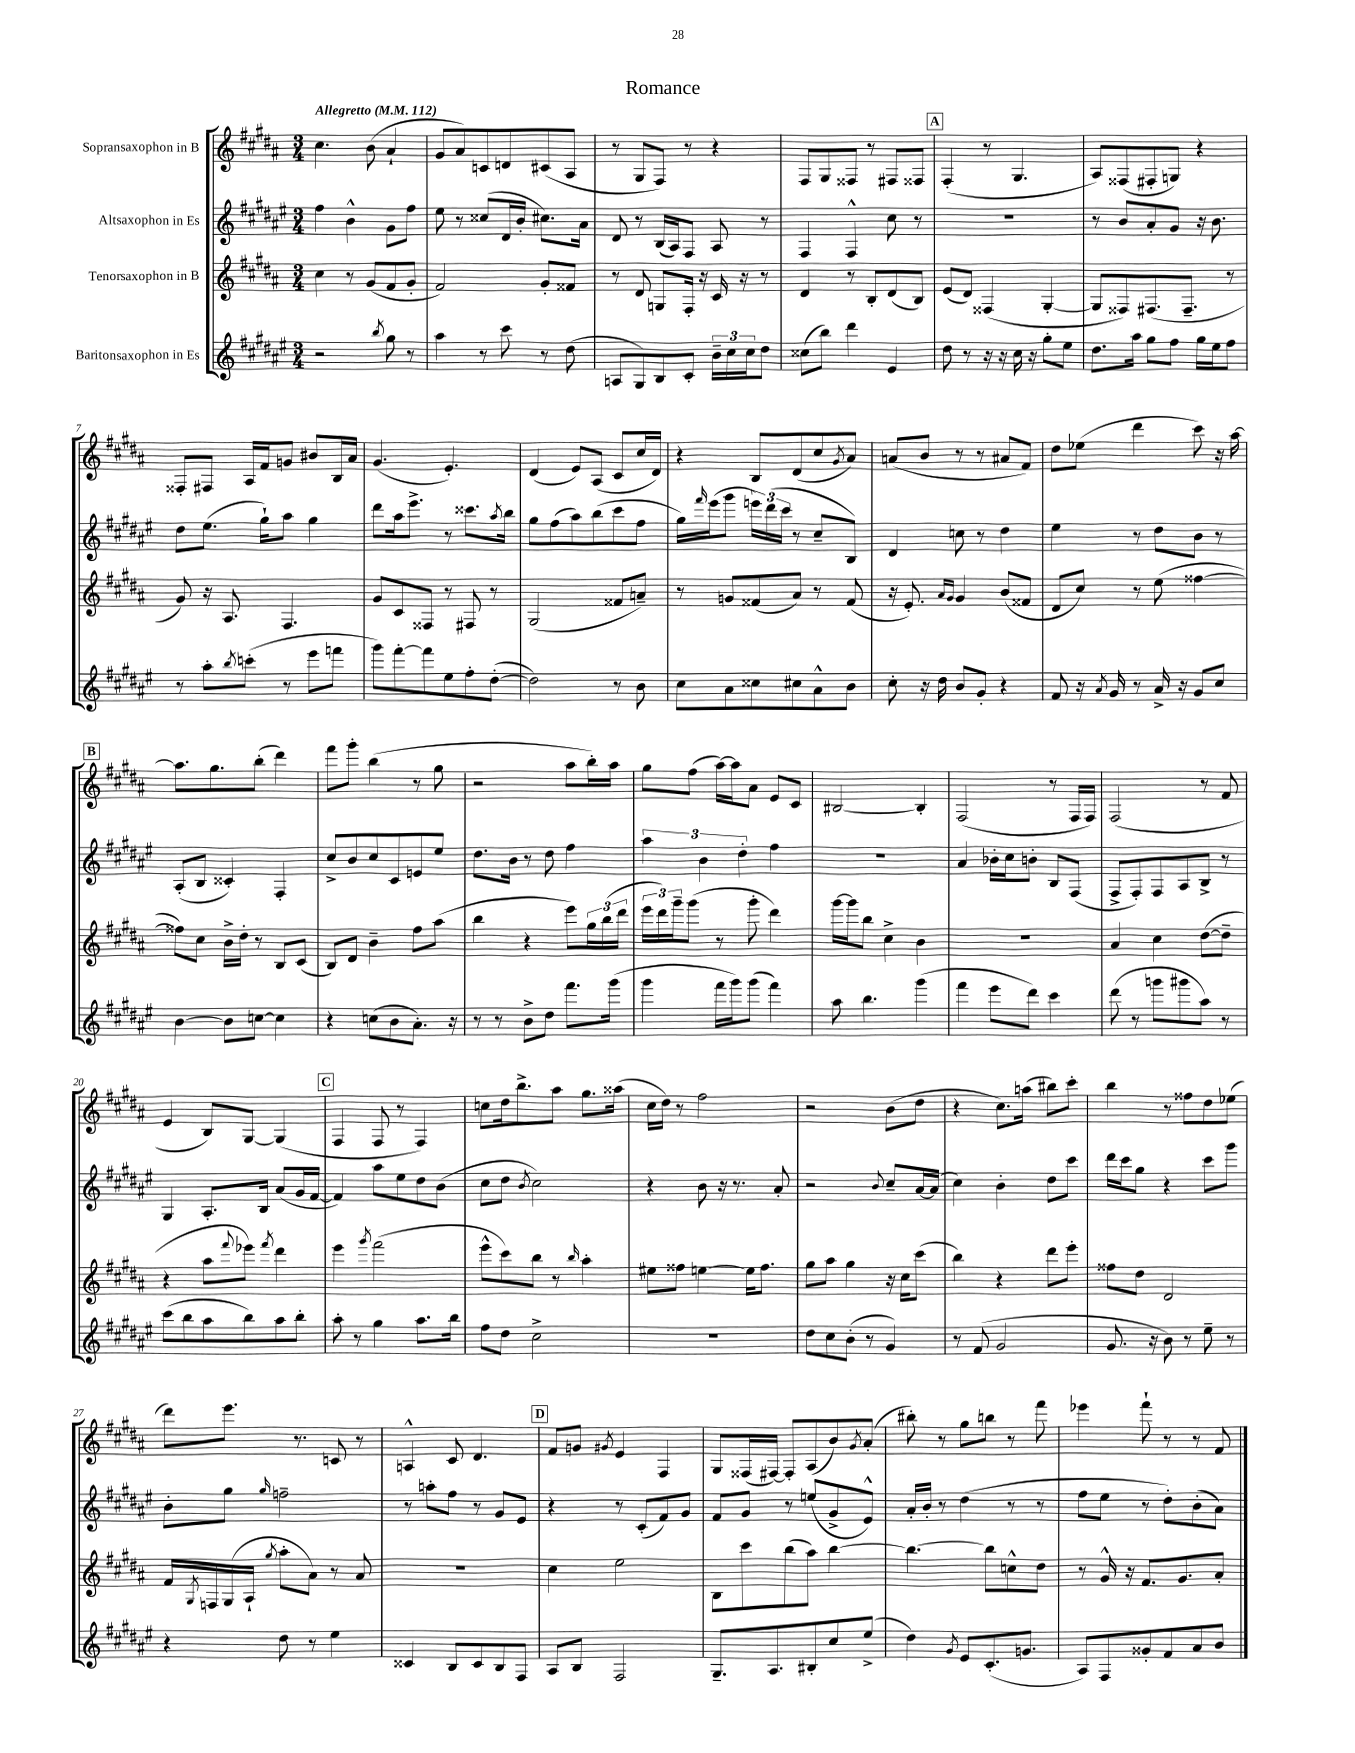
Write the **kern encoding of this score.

**kern	**kern	**kern	**kern
*staff4	*staff3	*staff2	*staff1
*clefG2	*clefG2	*clefG2	*clefG2
*k[f#c#g#d#a#e#]	*k[f#c#g#d#a#]	*k[f#c#g#d#a#e#]	*k[f#c#g#d#a#]
*M3/4	*M3/4	*M3/4	*M3/4
*MM112	*MM112	*MM112	*MM112
2r	4cc#	4ff#	4.cc#
.	8r	4b^^	.
.	(8g#	.	(8b
8qbb	.	.	.
8gg#	8f#	8g#	4a#`
8r	8g#'	8ff#	.
=	=	=	=
4aa#	2f#)	8ee#	8g#
.	.	8r	8a#)
8r	.	(8cc##	8c
8ccc#	.	16d#	8d
.	.	16b'	.
8r	8g#'	8.cc#)	(8c#
(8dd#	8f##	.	8A#
.	.	16a#	.
=	=	=	=
8A	8r	8d#	8r
8G#)	8d#	8r	8G#
8B	8G	(16B	8F#)
.	.	16A#)	.
8c#'	16F#'	8F#	8r
.	16r	.	.
24b~	16c#	8A#	4r
24cc#	.	.	.
.	16r	.	.
24cc#	.	.	.
8dd#	8r	8r	.
=	=	=	=
(8cc##	4d#	4F#	8F#
8bb)	.	.	8G#
4ddd#	8r	4F#^^	8F##
.	8B'	.	8r
4e#	(8d#	8cc#	8F#
.	8B)	8r	8F##
=	=	=	=
8dd#	(8e	2.r	(4F#'
8r	8d#)	.	.
16r	(4F##	.	8r
16r	.	.	.
16cc#	.	.	4.G#
16r	.	.	.
8gg#'	[4G#'	.	.
8ee#	.	.	.
=	=	=	=
8.dd#	8G#]	8r	8A#)
.	8F##)	8b	(8F##
16aa#	.	.	.
8gg#	(8.F#	8a#'	8F#'
8ff#	.	8g#	8G)
.	8.F#~	.	.
16gg#	.	16r	4r
16ee#	.	8.b	.
8ff#	8r	.	.
=	=	=	=
8r	8g#)	8dd#	8F##'
8aa#'	16r	(8.ee#	8F#
.	8.A#	.	.
8qbb	.	.	.
(8ccc'	.	.	16A#
.	.	16gg#`)	16f#
8r	4.F#	8aa#	8g
8eee#	.	4gg#	8b#
8fff	.	.	16B
.	.	.	16a#
=	=	=	=
8ggg#)	8g#	8ddd#	(4.g#
[8fff#'	8c#	16aa#	.
.	.	8.eee#^	.
8fff#]	8F##	.	.
8ee#	8r	8r	4.e')
8ff#'	8F#	8.ccc##	.
([8dd#'	8r	.	.
.	.	8qaa#	.
.	.	16bb	.
=	=	=	=
2dd#])	(2G#	8gg#	(4d#
.	.	(8ff#	.
.	.	8aa#)	8e)
.	.	(8bb	(8A#
8r	8f##	8ccc#	8c#
8b	8a~)	8ff#	16cc#
.	.	.	16d#)
=	=	=	=
8cc#	8r	16gg#)	4r
.	.	16qqfff#	.
.	.	(16eee#	.
8a#	8g	8ggg#	.
8cc##	(8f##	24eee)	8B
.	.	(24ddd#	.
.	.	24ccc#	.
8cc#	8a#)	8r	(8d#
8a#^^	8r	8cc#~	8cc#
.	.	.	8qg#
8b	(8f##	8B)	8a#)
=	=	=	=
8cc#'	16r	4d#	(8a
.	8.e')	.	.
16r	.	.	8b
16dd#	.	.	.
.	16qqa#	.	.
.	16qqg#	.	.
8b	4g#	8cc	8r
8g#'	.	8r	8r
4r	(8b	4dd#	8a#
.	8f##	.	8f#)
=	=	=	=
8f#	8d#	4ee#	8dd#
16r	8cc#)	.	(8ee-
8qa#	.	.	.
16g#	.	.	.
8r	8r	8r	4ddd#
16a#^	(8ee	8dd#	.
16r	.	.	.
8g#	[4ff##	8b	8ccc#)
8cc#	.	8r	16r
.	.	.	[16aa#
=	=	=	=
[4b	8ff##])	(8A#'	8.aa#]
.	8cc#	8B	.
.	.	.	8.gg#
8b]	16b^	4c##')	.
.	16dd#'	.	.
[8cc	8r	.	(8bb'
4cc]	8B	4F#'	4ddd#)
.	(8c#	.	.
=	=	=	=
4r	8B)	8cc#^	8fff#
.	8d#	8b	8ggg#'
(8cc	4b~	8cc#	(4bb
8b	.	8c#	.
8.a#')	8ff#	8e	8r
.	(8aa#	8ee#	8gg#
16r	.	.	.
=	=	=	=
8r	4bb	8.dd#	2r
8r	.	.	.
.	.	16b	.
8b^	4r	8r	.
8dd#	.	8dd#	.
8.fff#	8eee)	4ff#	8aa#
.	24gg#	.	16bb')
.	(24bb	.	.
(16ggg#	.	.	16aa#
.	24ddd#	.	.
=	=	=	=
4ggg#	24eee	6aa#	8gg#
.	24ddd#)	.	.
.	24ggg#~	.	.
.	(8ggg#	.	(8ff#
.	.	6b	.
16fff#	8r	.	[16aa#)
16ggg#)	.	.	16aa#]
.	.	6dd#'	.
(8ggg#	8ggg#'	.	8a#
4fff#)	4ddd#)	4ff#	8e
.	.	.	8c#
=	=	=	=
8aa#	[16ggg#	2.r	[2B#
.	16ggg#]	.	.
4.bb	8bb	.	.
.	4cc#^	.	.
(4ggg#	4b	.	4B#']
=	=	=	=
4fff#	2.r	4a#	(2F#
8eee#	.	16b-'	.
.	.	16cc#	.
8ddd#)	.	8b'	.
4ccc#	.	8B	8r
.	.	(8F#	16F#
.	.	.	16F#)
=	=	=	=
(8ddd#	4a#	8F#^	(2F#
8r	.	8F#')	.
8ggg	4cc#	8F#	.
8ggg#	.	8A#	.
8aa#)	([8dd#	8B^	8r
8r	8dd#~]	8r	8f#
=	=	=	=
(8ccc#	4r	4G#	4e
8bb	.	.	.
8aa#	8aa#	8.A#'	8B)
.	8qqfff#	.	.
8bb)	8eee-)	.	[8G#
.	.	16B	.
.	8qfff#	.	.
8aa#	4ddd#	(8a#	(4G#]
8bb'	.	16g#	.
.	.	[16f#	.
=	=	=	=
8aa#'	4eee	4f#])	4F#
8r	.	.	.
.	8qggg#	.	.
4gg#	(2fff#	8aa#	8F#
.	.	8ee#	8r
8.aa#	.	8dd#	4F#)
.	.	(8b	.
16bb	.	.	.
=	=	=	=
8ff#	8eee^^	8cc#	8cc
8dd#	8ccc#)	8dd#	16dd#
.	.	.	8.bb^
.	.	8qb	.
2cc#^	8bb	2cc#)	.
.	8r	.	8aa#
.	16qqbb	.	.
.	4aa#'	.	8.gg#
.	.	.	(16aa##
=	=	=	=
2.r	8ee#	4r	16cc#
.	.	.	16dd#)
.	8ff##	.	8r
.	[4ee	8b	2ff#
.	.	16r	.
.	.	8.r	.
.	16ee]	.	.
.	8.ff##	.	.
.	.	8a#'	.
=	=	=	=
8dd#	8gg#	2r	2r
8cc#	8aa#	.	.
(8b'	4gg#	.	.
8r	.	.	.
.	.	8qqb	.
4g#)	16r	8cc#~	(8b
.	16cc#	.	.
.	(8ccc#	[16a#	8dd#
.	.	(16a#]	.
=	=	=	=
8r	4bb)	4cc#)	4r
(8f#	.	.	.
2g#	4r	4b'	8.cc#)
.	.	.	(16aa
.	8ddd#	8dd#	8bb#)
.	8eee'	8ccc#	8ccc#'
=	=	=	=
8.g#	8ff##	16ddd#	4bb
.	.	16ccc#	.
.	8dd#	8gg#	.
16r	.	.	.
8b)	2d#	4r	8r
8r	.	.	8ff##
8ee#~	.	8ccc#	8dd#
8r	.	8ggg#	(8ee-
=	=	=	=
4r	16f#	8b'	8ddd#)
.	8qG#	.	.
.	16F	.	.
.	(16G#	8gg#	8.eee
.	16A#`	.	.
.	8qgg#	16qqgg#	.
8dd#	8aa#'	2ff~	.
.	.	.	8.r
8r	8a#)	.	.
4ee#	8r	.	8c
.	8a#	.	8r
=	=	=	=
4c##	2.r	8r	4A^^
.	.	8aa'	.
8B	.	8ff#	8c#
8c##	.	8r	4.d#
8B	.	8g#	.
8F#	.	8e#	.
=	=	=	=
8A#	4cc#	4r	8f#
8B	.	.	8g
.	.	.	8qg#
2F#	2ee	8r	4e
.	.	(8c#'	.
.	.	8f#)	4F#
.	.	8g#	.
=	=	=	=
8.G#~	8B	8f#	8G#
.	8ccc#	8g#	(16F##
8.A#	.	.	[16F#)
.	(8bb	8r	8F#']
8B#'	8aa#)	(8ee	(8A#
8cc#	[4bb	8g#^	8b)
.	.	.	8qg#
(8ee#^	.	8e#^^)	(8a#'
=	=	=	=
4dd#)	4.bb_	16a#'	8bb#')
.	.	16b'	.
.	.	8r	8r
8qg#	.	.	.
8e#	.	(4dd#	8gg#
(8.c#'	8bb]	.	8bb
.	8cc^^	8r	8r
8.g	.	.	.
.	8dd#	8r	8fff#
=	=	=	=
8A#)	8r	8ff#	4eee-
8F#	16g#^^	8ee#	.
.	16r	.	.
8g##'	8.f#	8r	8fff#`
8f#	.	8dd#')	8r
.	8.g#	.	.
8a#	.	(8b'	8r
8b	8a#'	8a#)	8f#
==	==	==	==
*-	*-	*-	*-
